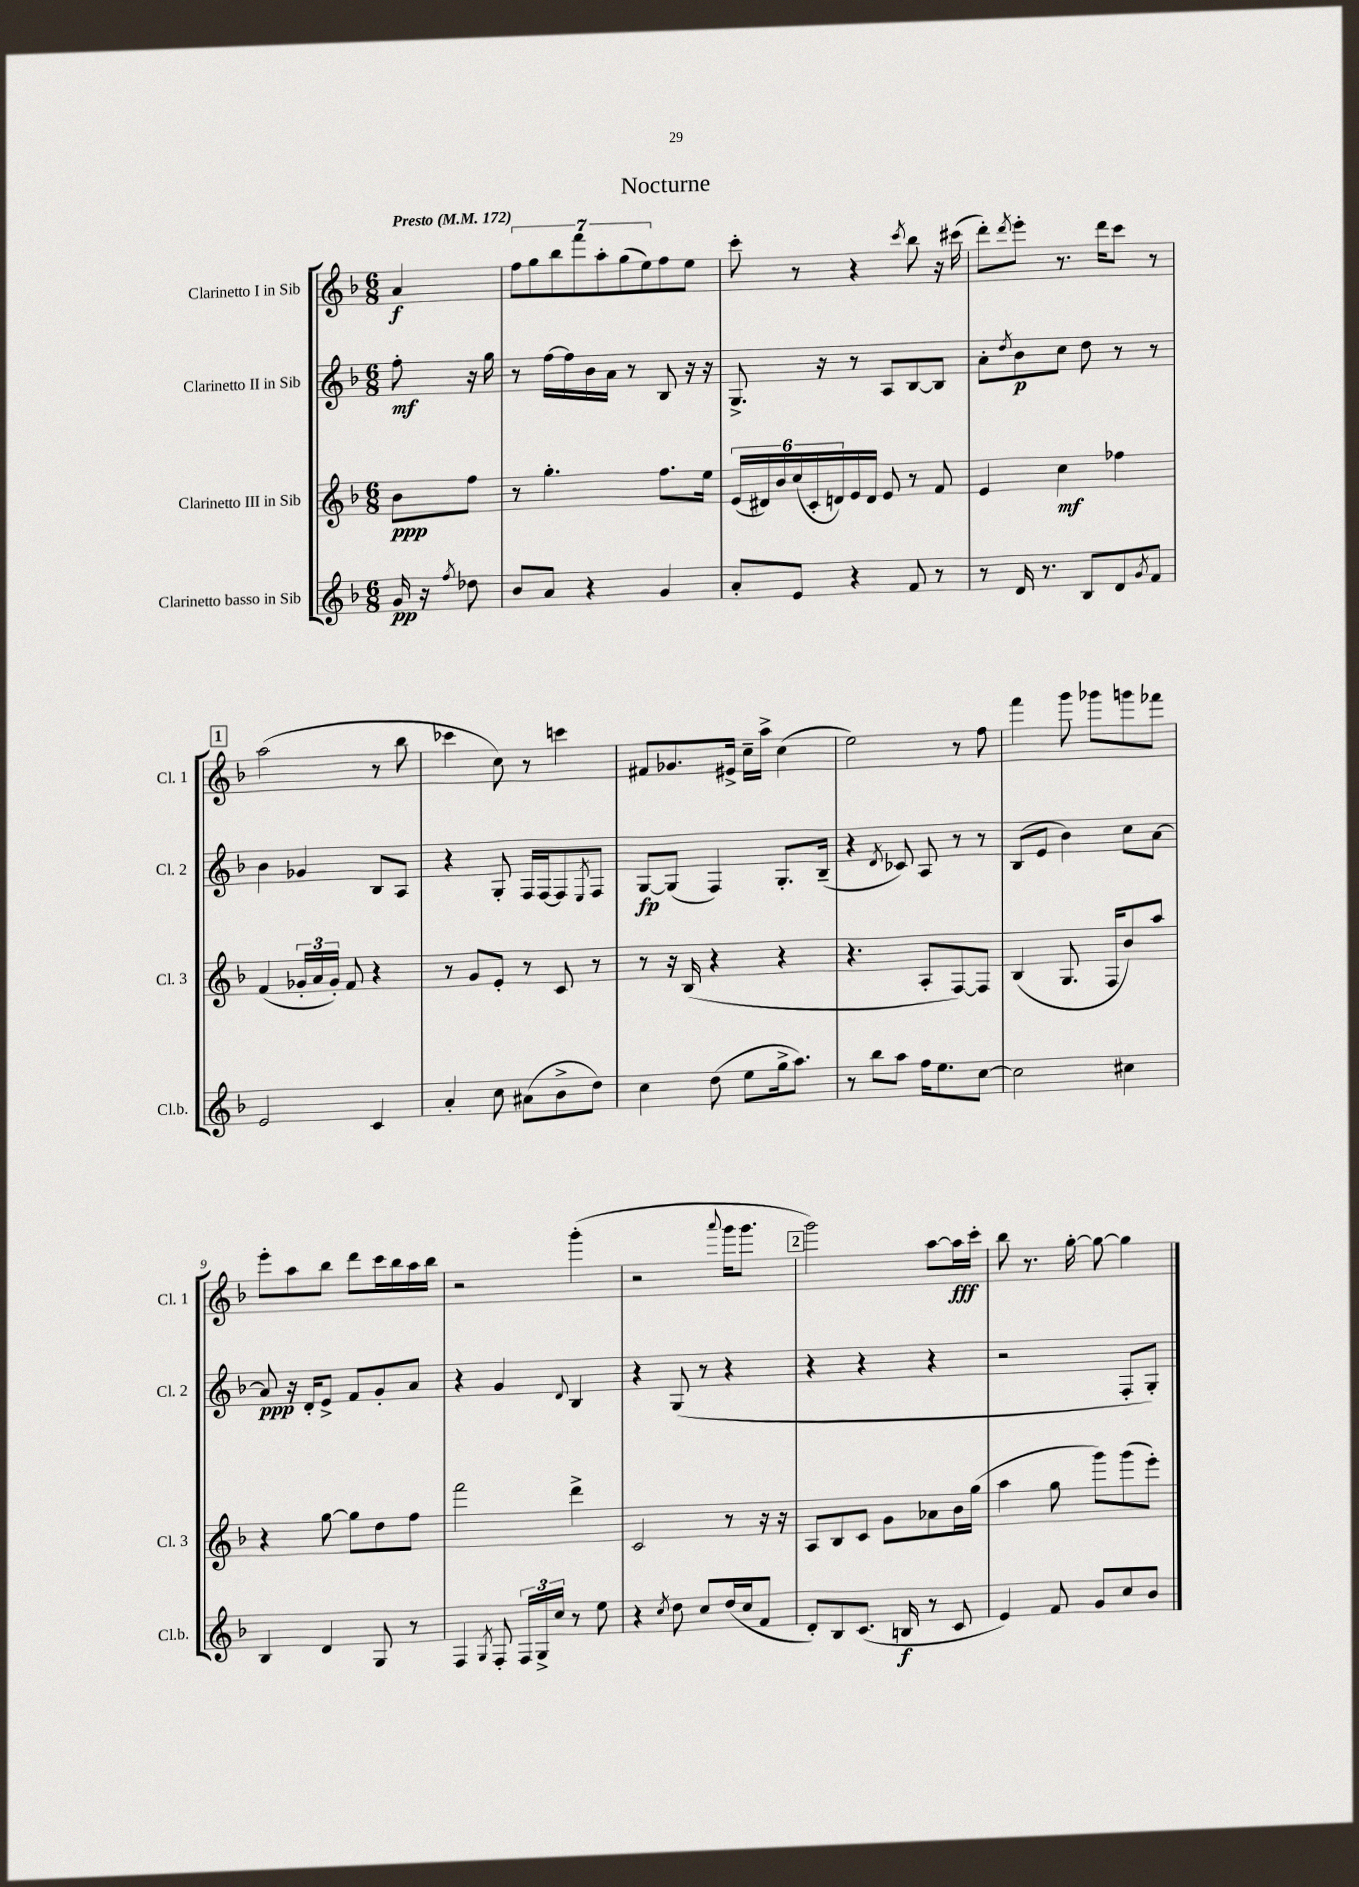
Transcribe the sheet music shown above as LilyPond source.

\header { title = "Nocturne" }
<<
\new StaffGroup <<
\new Staff = "s0" \with { instrumentName = "Clarinetto I in Sib" shortInstrumentName = "Cl. 1" } {
    \clef treble \key f \major \numericTimeSignature \time 6/8 \partial 4 \tempo "Presto" 4 = 172
    a'4\f |
    \tuplet 7/4 { f''8 g''8 bes''8 f'''8 a''8-. g''8( e''8) } f''8 e''8 |
    c'''8-. r8 r4 \acciaccatura { c'''8 } bes''8 r16 cis'''16( |
    d'''8-.) \acciaccatura { d'''8 } e'''8-. r8. d'''16 c'''8 r8 |
    \mark \markup { \box "1" } a''2( r8 bes''8 |
    ces'''4 c''8) r8 c'''4 |
    fis'8 ges'8. eis'16-> c''16-- a''16-> c''4( |
    e''2) r8 f''8 |
    f'''4 g'''8 ges'''8 g'''8 fes'''8 |
    e'''8-. a''8 bes''8 d'''8 c'''16 bes''16 a''16 bes''16 |
    r2 g'''4-.( |
    r2 \appoggiatura { a'''8 } g'''16 g'''8. |
    \mark \markup { \box "2" } g'''2) a''8~ a''16\fff c'''16-. |
    bes''8 r8. g''16~-. g''8~ g''4 \bar "|." |
}
\new Staff = "s1" \with { instrumentName = "Clarinetto II in Sib" shortInstrumentName = "Cl. 2" } {
    \clef treble \key f \major \numericTimeSignature \time 6/8 \partial 4
    f''8-.\mf r16 g''16 |
    r8 f''16~ f''16 bes'16 a'16 r8 bes8 r16 r16 |
    g8.-> r16 r8 a8 bes8~ bes8 |
    a'8-. \acciaccatura { d''8 } bes'8\p c''8 d''8 r8 r8 |
    \mark \markup { \box "1" } bes'4 ges'4 bes8 a8 |
    r4 g8-. f16 f16~ f8 \acciaccatura { e8 } f8 |
    g8~\fp g8( f4) g8.-. bes16--( |
    r4 \acciaccatura { d'8 } ces'8) a8 r8 r8 |
    bes8( e'8 bes'4) c''8 a'8~ |
    a'8\ppp r16 d'16-. e'8-> f'8 g'8-. a'8 |
    r4 g'4 \appoggiatura { d'8 } bes4 |
    r4 g8( r8 r4 |
    \mark \markup { \box "2" } r4 r4 r4 |
    r2 f8-. g8-.) \bar "|." |
}
\new Staff = "s2" \with { instrumentName = "Clarinetto III in Sib" shortInstrumentName = "Cl. 3" } {
    \clef treble \key f \major \numericTimeSignature \time 6/8 \partial 4
    bes'8\ppp f''8 |
    r8 g''4.-. f''8. e''16 |
    \tuplet 6/4 { e'16( dis'16) bes'16 c''16( c'16-. d'16) } e'16 d'16 e'8 r8 f'8 |
    e'4 c''4\mf fes''4 |
    \mark \markup { \box "1" } f'4( \tuplet 3/2 { ges'16-. a'16 ges'16-.) } f'8 r4 |
    r8 g'8 e'8-. r8 c'8 r8 |
    r8 r16 bes16( r4 r4 |
    r4. a8-. f8~) f8 |
    bes4( g8. f16 bes'8) a''8 |
    r4 g''8~ g''8 d''8 f''8 |
    f'''2 d'''4-> |
    c'2 r8 r16 r16 |
    \mark \markup { \box "2" } a8 bes8 c'8 g'8 aes'8 bes'16 g''16( |
    a''4 g''8 g'''8) g'''8( e'''8-.) \bar "|." |
}
\new Staff = "s3" \with { instrumentName = "Clarinetto basso in Sib" shortInstrumentName = "Cl.b." } {
    \clef treble \key f \major \numericTimeSignature \time 6/8 \partial 4
    g'16\pp r16 \acciaccatura { f''8 } des''8 |
    bes'8 a'8 r4 g'4 |
    a'8-. e'8 r4 f'8 r8 |
    r8 d'16 r8. bes8 d'8 \acciaccatura { g'8 } f'8 |
    \mark \markup { \box "1" } e'2 c'4 |
    a'4-. c''8 ais'8( bes'8-> d''8) |
    c''4 d''8( e''8 g''16-> a''8.) |
    r8 bes''8 a''8 f''16 e''8. c''8~ |
    c''2 cis''4 |
    bes4 d'4 g8 r8 |
    f4 \acciaccatura { g8 } f8-. \tuplet 3/2 { f16 g16-> c''16 } r8 e''8 |
    r4 \acciaccatura { c''8 } d''8 c''8 d''16( c''16 f'8 |
    \mark \markup { \box "2" } d'8-.) bes8 c'8.( b16\f r8 c'8 |
    e'4) f'8 g'8 c''8 bes'8 \bar "|." |
}
>>
>>
